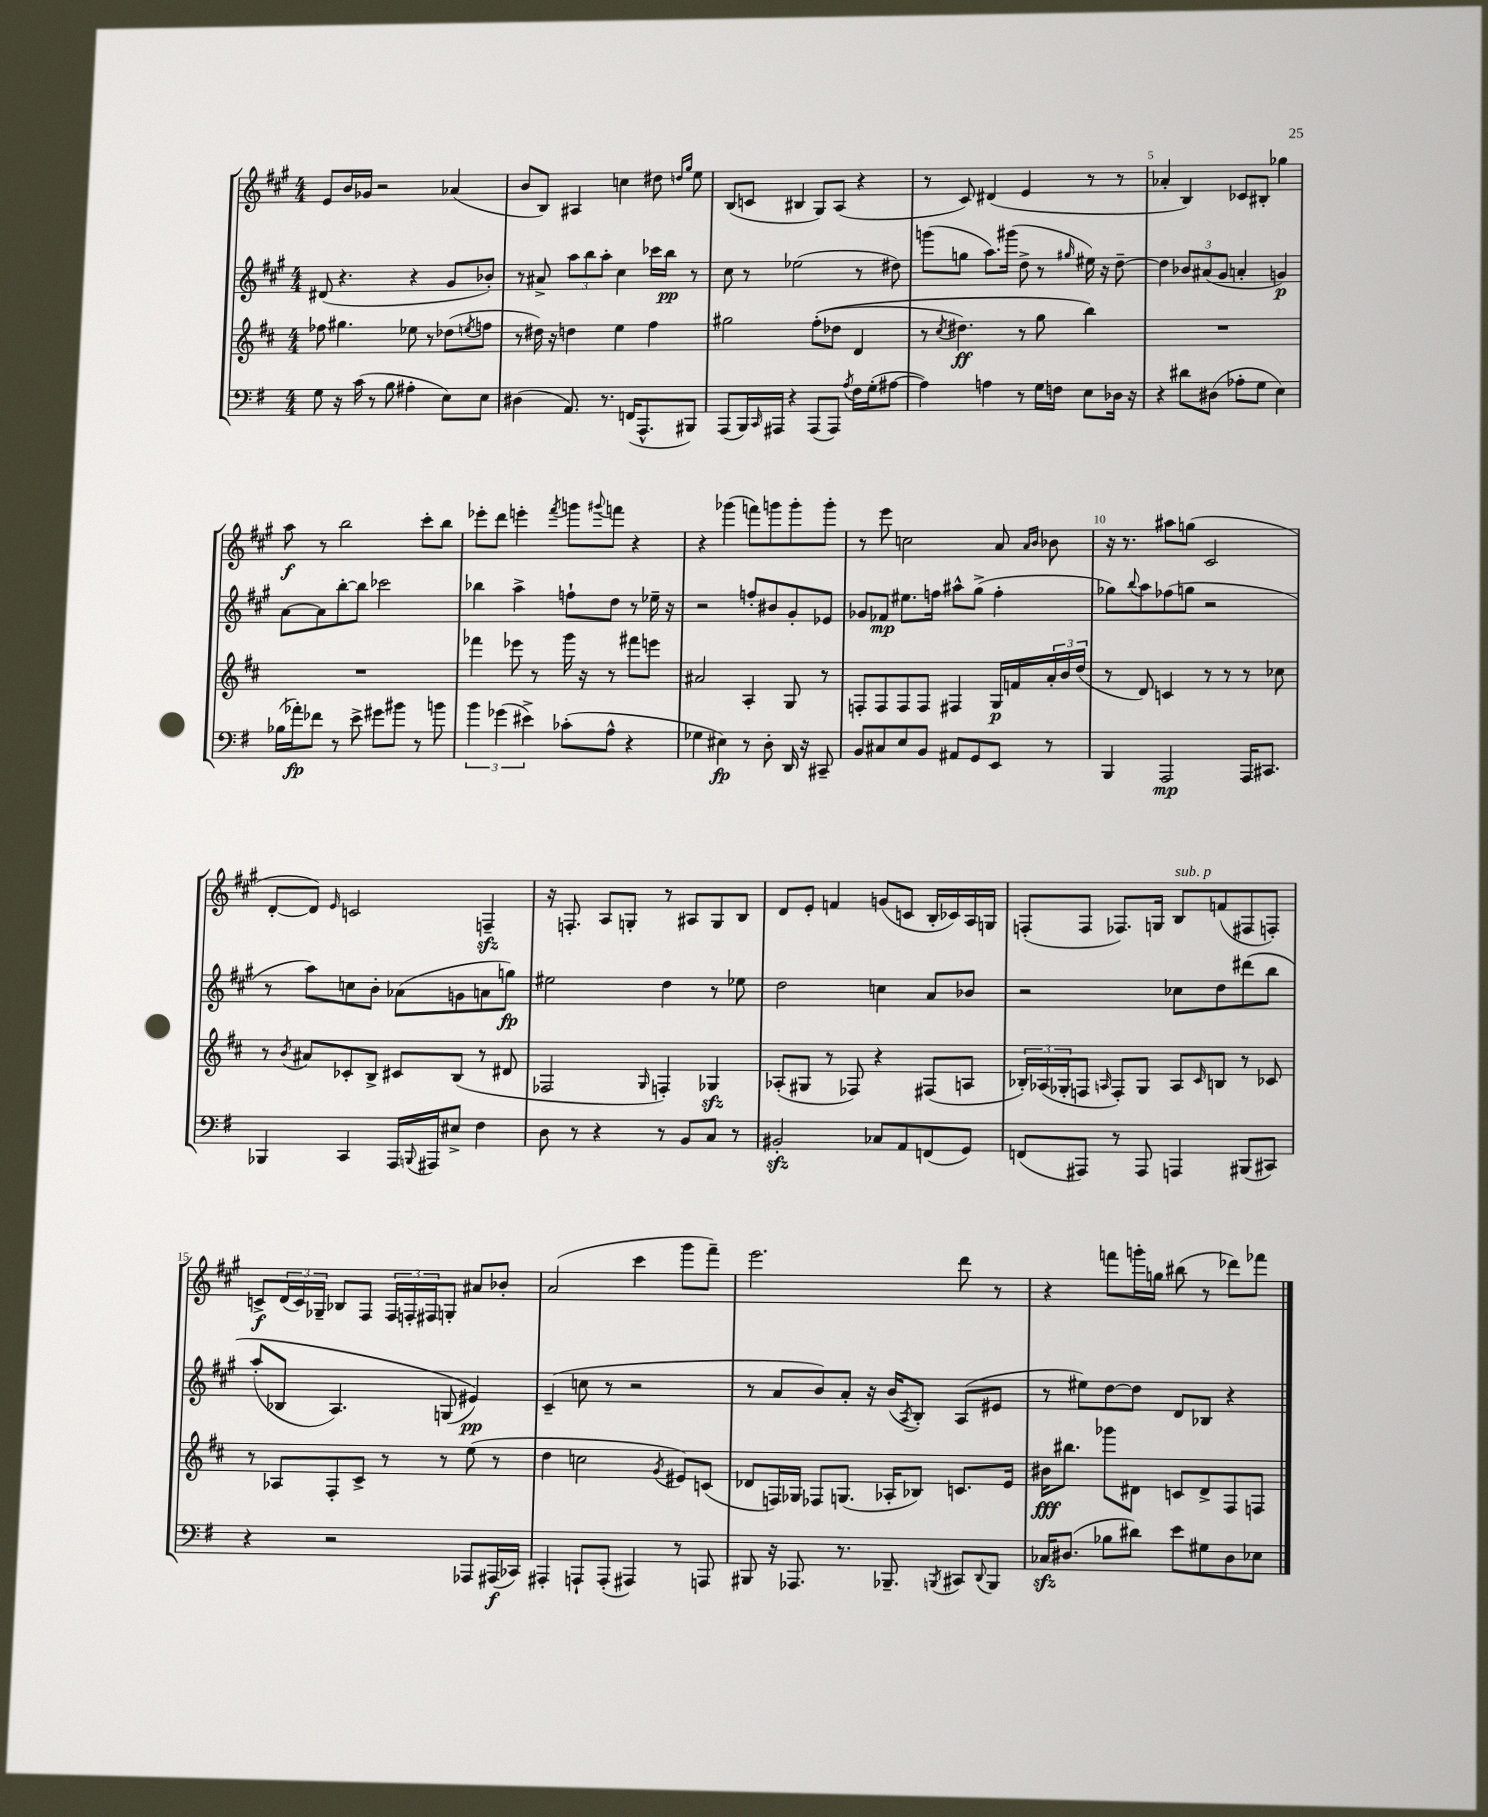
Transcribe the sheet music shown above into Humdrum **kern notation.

**kern	**dynam	**kern	**dynam	**kern	**dynam	**kern	**dynam
*part4	*part4	*part3	*part3	*part2	*part2	*part1	*part1
*staff4	*staff4	*staff3	*staff3	*staff2	*staff2	*staff1	*staff1
*clefF4	*	*clefG2	*	*clefG2	*	*clefG2	*
*k[f#]	*	*k[f#c#]	*	*k[f#c#g#]	*	*k[f#c#g#]	*
*M4/4	*	*M4/4	*	*M4/4	*	*M4/4	*
=1	=1	=1	=1	=1	=1	=1	=1
8G\	.	8ff-X\	.	(8d#X/	.	8e/L	.
16r	.	4.gg#X\	.	4.r	.	16b/L	.
(16c\	.	.	.	.	.	16g-X/JJ	.
8r	.	.	.	.	.	2r	.
8B\	.	.	.	.	.	.	.
4A#X'\	.	8ee-X\	.	4r	.	.	.
.	.	8r	.	.	.	.	.
8E\L)	.	(8dd-X\L	.	8g#/L	.	(4a-X/	.
.	.	8qeen/	.	.	.	.	.
8E\J	.	8ffn\J	.	8b-X'/J)	.	.	.
=2	=2	=2	=2	=2	=2	=2	=2
(4D#X\	.	8r	.	8r	.	8b/L	.
.	.	16dd#X\)	.	8a#X^/	.	8B/J)	.
.	.	16r	.	.	.	.	.
8.AA/)	.	4ddn\	.	12aa\L	.	4A#X/	.
.	.	.	.	12bb\	.	.	.
.	.	.	.	12aa'\J	.	.	.
8.r	.	.	.	.	.	.	.
.	.	4ee\	.	4cc#\	.	4ccn\	.
(16FFn/KL	.	.	.	.	.	.	.
8.AAA^^/	.	.	.	.	.	.	.
.	.	4ff#\	.	16ccc-X\LL	.	8dd#X\	.
.	.	.	.	16bb\JJ	pp	.	.
.	.	.	.	.	.	16qqddn/LL	.
.	.	.	.	.	.	16qqgg#/JJ	.
8BBB#X/J)	.	.	.	8r	.	8ee\	.
=3	=3	=3	=3	=3	=3	=3	=3
(8AAA/L	.	2gg#X\	.	8cc#\	.	(8B/L	.
16BBB/L)	.	.	.	8r	.	8cn/J	.
16qqCC/	.	.	.	.	.	.	.
16AAA#X/JJ	.	.	.	.	.	.	.
4r	.	.	.	(2ee-X\	.	4B#X/	.
(8AAA#/L	.	((8ff#'\L	.	.	.	8G#/L)	.
8AAA#/J)	.	8dd-X\J	.	.	.	(8A/J	.
8qA/	.	.	.	.	.	.	.
16F#\LL	.	4d/	.	8r	.	4r	.
(16G'\J	.	.	.	.	.	.	.
[8A#X\J	.	.	.	8dd#X\)	.	.	.
=4	=4	=4	=4	=4	=4	=4	=4
4A#\])	.	8r	.	(8gggn\L	.	8r	.
.	.	8qcc#/	.	.	.	.	.
.	.	4.dd#X\)	ff	8ggn\J	.	8c#/)	.
4An\	.	.	.	8.aa\L)	.	(4d#X/	.
.	.	.	.	(16ggg#X\Jk	.	.	.
8r	.	8r	.	8dd^\	.	4e/	.
16G\LL	.	8gg\	.	8r	.	.	.
16Fn\JJ	.	.	.	.	.	.	.
.	.	.	.	16qqgg#X/	.	.	.
8E\L	.	4bb\)	.	16ee#X\)	.	8r	.
.	.	.	.	16r	.	.	.
16D-X\Jk	.	.	.	[8dd~\	.	8r	.
16r	.	.	.	.	.	.	.
=5	=5	=5	=5	=5	=5	=5	=5
4r	.	1r	.	4dd\]	.	4a-X'/	.
8d#X\L	.	.	.	12b-X/L	.	4B/)	.
.	.	.	.	(12a#X/	.	.	.
(8D#X\J	.	.	.	.	.	.	.
.	.	.	.	12g#/J	.	.	.
8A-X'\L	.	.	.	4an'/	.	8c-X/L	.
8G\J	.	.	.	.	.	8B#X'/J	.
4E\)	.	.	.	4gn/)	p	4gg-X\	.
!!LO:LB:g=z
=6	=6	=6	=6	=6	=6	=6	=6
(16B-X\LL	.	1r	.	[8a\L	.	8aa\	f
16a-X'\J)	fp	.	.	.	.	.	.
8f-X\J	.	.	.	8a\]	.	8r	.
8r	.	.	.	[8bb'\	.	2bb\	.
8e^\	.	.	.	8bb\J]	.	.	.
8g#X\L	.	.	.	2ccc-X\	.	.	.
8b#X\J	.	.	.	.	.	.	.
8r	.	.	.	.	.	8ccc#'\L	.
8bn\	.	.	.	.	.	8bb\J	.
=7	=7	=7	=7	=7	=7	=7	=7
6b\	.	4fff-X\	.	4bb-X\	.	8eee-X'\L	.
.	.	.	.	.	.	8ddd\J	.
(6g-X\	.	.	.	.	.	.	.
.	.	8eee-X\	.	4aa^\	.	4eeen'\	.
6e#X^\)	.	.	.	.	.	.	.
.	.	8r	.	.	.	.	.
.	.	.	.	.	.	8qfff#/	.
(8c-X'\L	.	16ggg\	.	8ffn`\L	.	8gggn\L	.
.	.	16r	.	.	.	.	.
.	.	.	.	.	.	8qqggg#X/	.
8A^^\J	.	8r	.	8dd\J	.	8fffn\J	.
4r	.	8fff#X\L	.	8r	.	4r	.
.	.	8eeen\J	.	16ee-X~\	.	.	.
.	.	.	.	16r	.	.	.
=8	=8	=8	=8	=8	=8	=8	=8
4G-X\	.	2a#X/	.	2r	.	4r	.
4E#X\)	fp	.	.	.	.	(4ggg-X\	.
8r	.	4A'/	.	8ffn'/L	.	8fffn\L)	.
8D'\	.	.	.	8b#X/	.	8gggn\	.
16DD/	.	8G/	.	8g#'/	.	8ggg'\	.
16r	.	.	.	.	.	.	.
8CC#X~/	.	8r	.	8e-X/J	.	8ggg'\J	.
=9	=9	=9	=9	=9	=9	=9	=9
8BB/L	.	8Fn'/L	.	8g-X/L	.	8r	.
8C#X/	.	8F/	.	8f-X/J	mp	8eee\	.
8E/	.	8F/	.	8.ee#X\L	.	2ccn\	.
8BB/J	.	8F/J	.	.	.	.	.
.	.	.	.	16ffn\Jk	.	.	.
8AA#X/L	.	4F#X/	.	8aa#X^^\L	.	.	.
8GG/	.	.	.	(8gg#^\J	.	.	.
8EE/J	.	16G/LL	p	4ff'\	.	8a/	.
.	.	16fn/	.	.	.	.	.
.	.	.	.	.	.	16qqa/LL	.
.	.	.	.	.	.	16qqb/JJ	.
8r	.	24a'/	.	.	.	8b-X\	.
.	.	24b/	.	.	.	.	.
.	.	(24dd/JJ	.	.	.	.	.
=10	=10	=10	=10	=10	=10	=10	=10
4BBB/	.	8r	.	8gg-X\L)	.	16r	.
.	.	.	.	.	.	8.r	.
.	.	.	.	8qqbb/	.	.	.
.	.	8d/)	.	8aa\	.	.	.
2AAA/	mp	4cn/	.	(8ff-X\	.	8aa#X\L	.
.	.	.	.	8ggn\J	.	(8ggn\J	.
.	.	8r	.	2r	.	2c#/	.
.	.	8r	.	.	.	.	.
16AAA/KL	.	8r	.	.	.	.	.
8.CC#X/J	.	.	.	.	.	.	.
.	.	8cc-X\	.	.	.	.	.
!!LO:LB:g=z
=11	=11	=11	=11	=11	=11	=11	=11
4BBB-X/	.	8r	.	8r	.	[8d'/L	.
.	.	8qb/	.	.	.	.	.
.	.	8a#X/L	.	8aa\L)	.	8d/J])	.
.	.	.	.	.	.	16qqe/	.
4CC/	.	8c-X'/	.	8ccn\	.	2cn/	.
.	.	8B^/J	.	8b'\J	.	.	.
16AAA/LL	.	8c#X/L	.	(8a-X\L	.	.	.
8qqBBBn/	.	.	.	.	.	.	.
16AAA#X/J	.	.	.	.	.	.	.
8E#X^/J	.	(8B/J	.	8gn\	.	.	.
4F#\	.	8r	.	8an\	.	4Fnzz~/	.
.	.	8d#X/	.	8ggn\J)	fp	.	.
=12	=12	=12	=12	=12	=12	=12	=12
8D\	.	2F-X/	.	2ee#X\	.	16r	.
.	.	.	.	.	.	8.Fn'/	.
8r	.	.	.	.	.	.	.
4r	.	.	.	.	.	8A/L	.
.	.	.	.	.	.	8Gn'/J	.
.	.	16qqG/	.	.	.	.	.
8r	.	4Fn'/)	.	4dd\	.	8r	.
8BB/L	.	.	.	.	.	8A#X/L	.
8C/J	.	4G-Xzz/	.	8r	.	8G/	.
8r	.	.	.	8ee-X\	.	8B/J	.
=13	=13	=13	=13	=13	=13	=13	=13
2BB#Xzz'/	.	(8A-X'/L	.	2dd\	.	8d/L	.
.	.	8G#X/J	.	.	.	8e'/J	.
.	.	8r	.	.	.	4fn/	.
.	.	8F-X/)	.	.	.	.	.
8C-X/L	.	4r	.	4ccn\	.	(8gn/L	.
8AA/	.	.	.	.	.	8cn/J	.
(8FFn/	.	(8F#X/L	.	8a/L	.	16B'/LL	.
.	.	.	.	.	.	16c-X/)	.
8GG/J)	.	8An/J	.	8b-X/J	.	16A/	.
.	.	.	.	.	.	16Gn/JJ	.
=14	=14	=14	=14	=14	=14	=14	=14
(8FFn/L	.	24B-X'/LL)	.	2r	.	(8Fn'/L	.
.	.	(24A-X/	.	.	.	.	.
.	.	24G-X'/J	.	.	.	.	.
8AAA#X/J)	.	8Fn/J	.	.	.	8F/J	.
.	.	16qqAn/	.	.	.	.	.
8r	.	8F'/L)	.	.	.	8.F-X/L)	.
8AAA#/	.	8G-/J	.	.	.	.	.
.	.	.	.	.	.	16Gn/Jk	.
!	!	!	!	!	!	!LO:TX:a:i:t=sub. p	!
4AAAn/	.	8A/L	.	8cc-X\L	.	8B/L	.
.	.	16qqc#/	.	.	.	.	.
.	.	8Bn/J	.	8dd\	.	(8fn/	.
(8BBB#X/L	.	8r	.	(8ddd#X\	.	8F#X/	.
8CC#X/J)	.	8c-X/	.	8bb\J	.	8Fn'/J)	.
!!LO:LB:g=z
=15	=15	=15	=15	=15	=15	=15	=15
4r	.	8r	.	(8aa'/L	.	8cn^/L	f
.	.	8A-X/L	.	8B-X/J	.	(24d/L	.
.	.	.	.	.	.	24c/)	.
.	.	.	.	.	.	24G-X~/JJ	.
2r	.	8F#'/	.	4.A/)	.	8B-X/L	.
.	.	8c#^/J	.	.	.	8F#/J	.
.	.	8r	.	.	.	24F#/LL	.
.	.	.	.	.	.	24Fn'/	.
.	.	.	.	.	.	24F#X/J	.
.	.	8r	.	(8Gn/	.	8Gn'/J	.
8AAA-X/L	.	(8ee\	.	4e#X/))	pp	8a#X/L	.
(16AAA#X/L	f	8r	.	.	.	8b-X'/J	.
16CC-X/JJ)	.	.	.	.	.	.	.
=16	=16	=16	=16	=16	=16	=16	=16
4AAA#X'/	.	4dd\	.	(4c#~/	.	(2a/	.
8AAAn`/L	.	2ccn\	.	8ccn\	.	.	.
(8AAA'/J	.	.	.	8r	.	.	.
4AAA#X/)	.	.	.	2r	.	4ccc#\	.
.	.	8qg/	.	.	.	.	.
8r	.	8e#X/L)	.	.	.	8ggg#\L	.
8AAAn/	.	(8cn/J	.	.	.	8fff#~\J)	.
=17	=17	=17	=17	=17	=17	=17	=17
8BBB#X/	.	8d-X/L	.	8r	.	2.eee\	.
16r	.	16Fn/L)	.	8a/L	.	.	.
8.AAA-X/	.	16G-X/JJ	.	.	.	.	.
.	.	8F-X/L	.	8b/)	.	.	.
8.r	.	(8.Gn/J	.	8a'/J	.	.	.
.	.	.	.	16r	.	.	.
8.BBB-X~/	.	16A-X'/KL	.	(16b/KL	.	.	.
.	.	.	.	8qA/	.	.	.
.	.	8B-X/J)	.	8B'/J)	.	.	.
8qBBBn/	.	.	.	.	.	.	.
8CC#X/L	.	8.cn/L	.	(8A/L	.	8ddd\	.
8qqDD/	.	.	.	.	.	.	.
8BBB/J	.	.	.	8e#X/J	.	8r	.
.	.	16e/Jk	.	.	.	.	.
=18	=18	=18	=18	=18	=18	=18	=18
16C-Xzz/KL	.	16b#X\KL	fff	8r	.	4r	.
(8.D#X/J	.	8.bb#X\J	.	.	.	.	.
.	.	.	.	8ee#X\L)	.	.	.
8B-X\L	.	8ggg-X\L	.	[8dd\	.	8fffn\L	.
8d#X\J)	.	8d#X\J	.	8dd\J]	.	16gggn'\L	.
.	.	.	.	.	.	16ggn\JJ	.
8e\L	.	8cn/L	.	8d/L	.	(8bb#X\	.
8G#X\	.	8d#^/	.	8B-X/J	.	8r	.
8D#\	.	8F#/	.	4r	.	8ddd-X\L)	.
8E-X\J	.	8Fn/J	.	.	.	8fff-X\J	.
==	==	==	==	==	==	==	==
*-	*-	*-	*-	*-	*-	*-	*-
